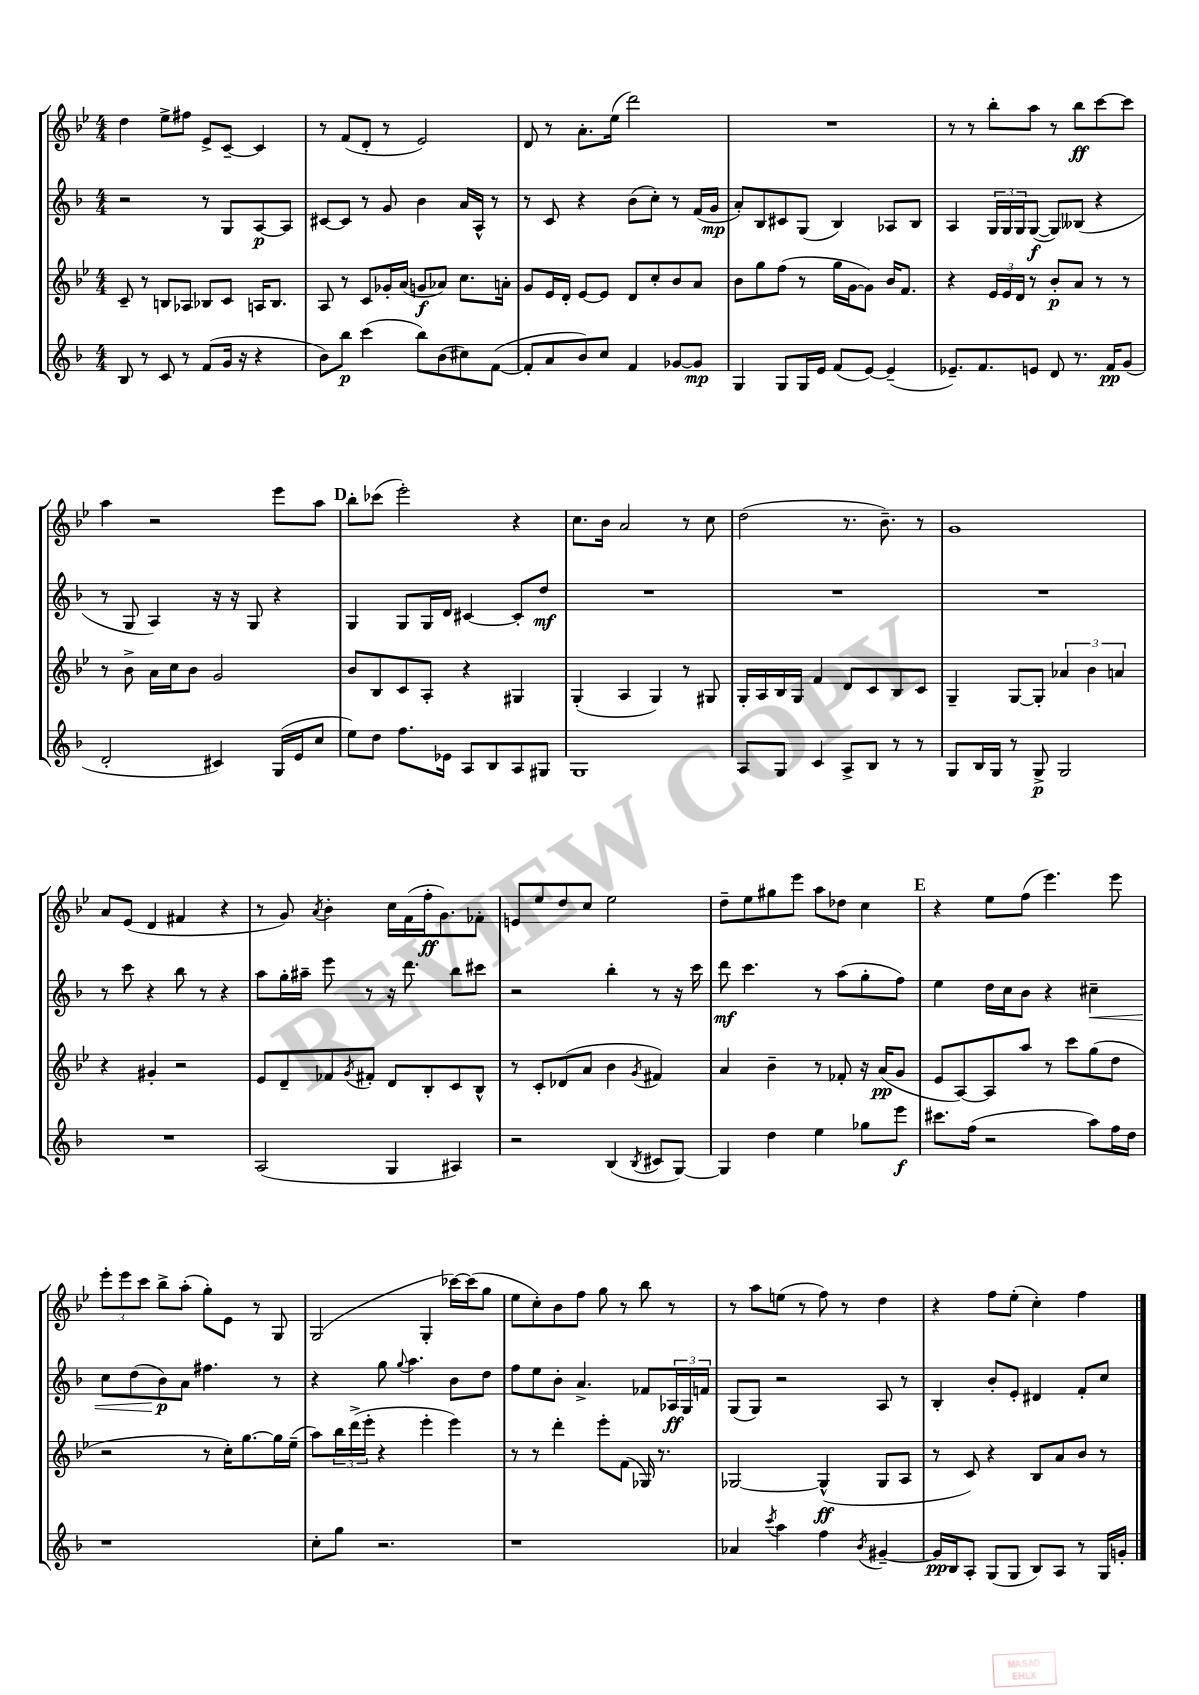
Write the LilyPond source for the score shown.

<<
\new StaffGroup <<
\new Staff = "s0" {
    \clef treble \key bes \major \numericTimeSignature \time 4/4
    d''4 ees''8-> fis''8 ees'8-> c'8~-- c'4 |
    r8 f'8( d'8-. r8 ees'2) |
    d'8 r8 a'8.-. ees''16( d'''2) |
    R1 |
    r8 r8 bes''8-. a''8 r8 bes''8\ff c'''8~ c'''8 |
    a''4 r2 ees'''8 a''8 |
    \mark \markup { \bold "D" } bes''8-. ces'''8( ees'''2-.) r4 |
    c''8. bes'16 a'2 r8 c''8 |
    d''2( r8. bes'8.--) r8 |
    g'1 |
    a'8 ees'8( d'4 fis'4 r4 |
    r8 g'8) \acciaccatura { a'8 } bes'4-. c''16 f'16( f''16-.\ff g'8.) fes'8-. |
    e'8 ees''8 d''8 c''8 ees''2 |
    d''8-- ees''8 gis''8 ees'''8 a''8 des''8 c''4 |
    \mark \markup { \bold "E" } r4 ees''8 f''8( ees'''4.) ees'''8 |
    \tuplet 3/2 { ees'''8-. ees'''8 c'''8 } bes''8-> a''8-.( g''8-.) ees'8 r8 g8 |
    g2( g4-. ces'''16~) ces'''16( g''8 |
    ees''8 c''8-.) bes'8 f''8 g''8 r8 bes''8 r8 |
    r8 a''8 e''8( r8 f''8) r8 d''4 |
    r4 f''8 ees''8-.( c''4-.) f''4 \bar "|." |
}
\new Staff = "s1" {
    \clef treble \key f \major \numericTimeSignature \time 4/4
    r2 r8 g8 a8~\p a8 |
    cis'8~ cis'8 r8 g'8 bes'4 a'16 a16-^ r8 |
    r8 c'8 r4 bes'8( c''8-.) r8 f'16( g'16\mp |
    a'8-.) bes8 cis'8 g8( bes4) aes8 bes8 |
    a4 \tuplet 3/2 { g16 g16 g16 } g8~\f( g8) beses8( r4 |
    r8 g8 a4) r16 r16 g8 r4 |
    \mark \markup { \bold "D" } g4 g8 g16 d'16 cis'4~ cis'8-. d''8\mf |
    R1 |
    R1 |
    R1 |
    r8 c'''8 r4 bes''8 r8 r4 |
    a''8 g''16-. ais''16-- e'''8 r8 r16 d'''8. bes''8 cis'''8 |
    r2 bes''4-. r8 r16 c'''16 |
    d'''8\mf c'''4. r8 a''8( g''8-. f''8) |
    \mark \markup { \bold "E" } e''4 d''16 c''16 bes'8 r4 cis''4--\< |
    c''8 d''8( bes'8\p\!) a'8 fis''4. r8 |
    r4 g''8 \appoggiatura { g''8 } a''4. bes'8 d''8 |
    f''8 e''8 bes'8-. a'4.-> fes'8 \tuplet 3/2 { aes16\ff g16 f'16 } |
    g8( g8) r2 a8 r8 |
    bes4-. bes'8-. e'8-. dis'4 f'8-. c''8 \bar "|." |
}
\new Staff = "s2" {
    \clef treble \key bes \major \numericTimeSignature \time 4/4
    c'8-- r8 b8 aes8 bes8 c'8 a16 bes8. |
    a8 r8 c'8 ges'16-. a'16( g'8\f aes'8) c''8. a'16-. |
    g'8 ees'16 d'16-. ees'8~ ees'8 d'8 c''8-. bes'8 a'8 |
    bes'8 g''8 f''8( r8 g''16 g'16~ g'8) bes'16 f'8. |
    r4 \tuplet 3/2 { ees'16 ees'16 d'16 } r8 bes'8-.\p a'8 r8 r8 |
    r8 bes'8-> a'16 c''16 bes'8 g'2 |
    \mark \markup { \bold "D" } bes'8 bes8 c'8 a8-. r4 gis4 |
    g4-.( a4 g4) r8 gis8 |
    g16-. a16 bes16 g16 f'4 d'8 c'8 bes8 c'8 |
    g4-- g8~ g8-. \tuplet 3/2 { aes'4 bes'4 a'4 } |
    r4 gis'4-. r2 |
    ees'8 d'8-- fes'8 \acciaccatura { g'8 } fis'8-. d'8 bes8-. c'8 bes8-^ |
    r8 c'8-. des'8( a'8 bes'4 \acciaccatura { g'8 } fis'4) |
    a'4 bes'4-- r8 fes'8-. r16 a'16\pp( g'8 |
    \mark \markup { \bold "E" } ees'8 a8~) a8 a''8 r8 c'''8 g''8( d''8 |
    r2 r8 c''16-.) g''8.~ g''16 ees''16--( |
    a''8) \tuplet 3/2 { bes''16 d'''16->( ees'''16-. } r4 ees'''4-. ees'''4) |
    r8 r8 d'''4-. ees'''8-. f'8( ges16) r8. |
    ges2~ ges4-^\ff( ges8 a8 |
    r8 c'8) r4 bes8 a'8 bes'8 r8 \bar "|." |
}
\new Staff = "s3" {
    \clef treble \key f \major \numericTimeSignature \time 4/4
    bes8 r8 c'8 r8 f'8( g'16 r16 r4 |
    bes'8) bes''8\p c'''4( bes''8) bes'8( cis''8) f'8~( |
    f'8-. a'8 bes'8) c''8 f'4 ges'8~ ges'8\mp |
    g4 g8 g16 e'16 f'8( e'8~) e'4--( |
    ees'8.--) f'8. e'8 d'8 r8. f'16\pp g'8( |
    d'2-. cis'4) g16( e'16 c''8 |
    \mark \markup { \bold "D" } e''8) d''8 f''8. ees'16 a8 bes8 a8 gis8 |
    g1 |
    a8 g8 c'4 a8-> bes8 r8 r8 |
    g8 bes16 g16 r8 g8->\p g2 |
    R1 |
    a2( g4 ais4) |
    r2 bes4( \acciaccatura { bes8 } cis'8 g8~) |
    g4 d''4 e''4 ges''8 e'''8\f |
    \mark \markup { \bold "E" } cis'''8. f''16( r2 a''8) f''16 d''16 |
    r1 |
    c''8-. g''8 r2. |
    r1 |
    aes'4 \acciaccatura { c'''8 } a''4 f''4 \acciaccatura { bes'8 } gis'4~-- |
    gis'16\pp bes16 a8-. g8( g8 bes8) a8 r8 g16 g'16-. \bar "|." |
}
>>
>>
\layout { \context { \Score \remove "Bar_number_engraver" } }
